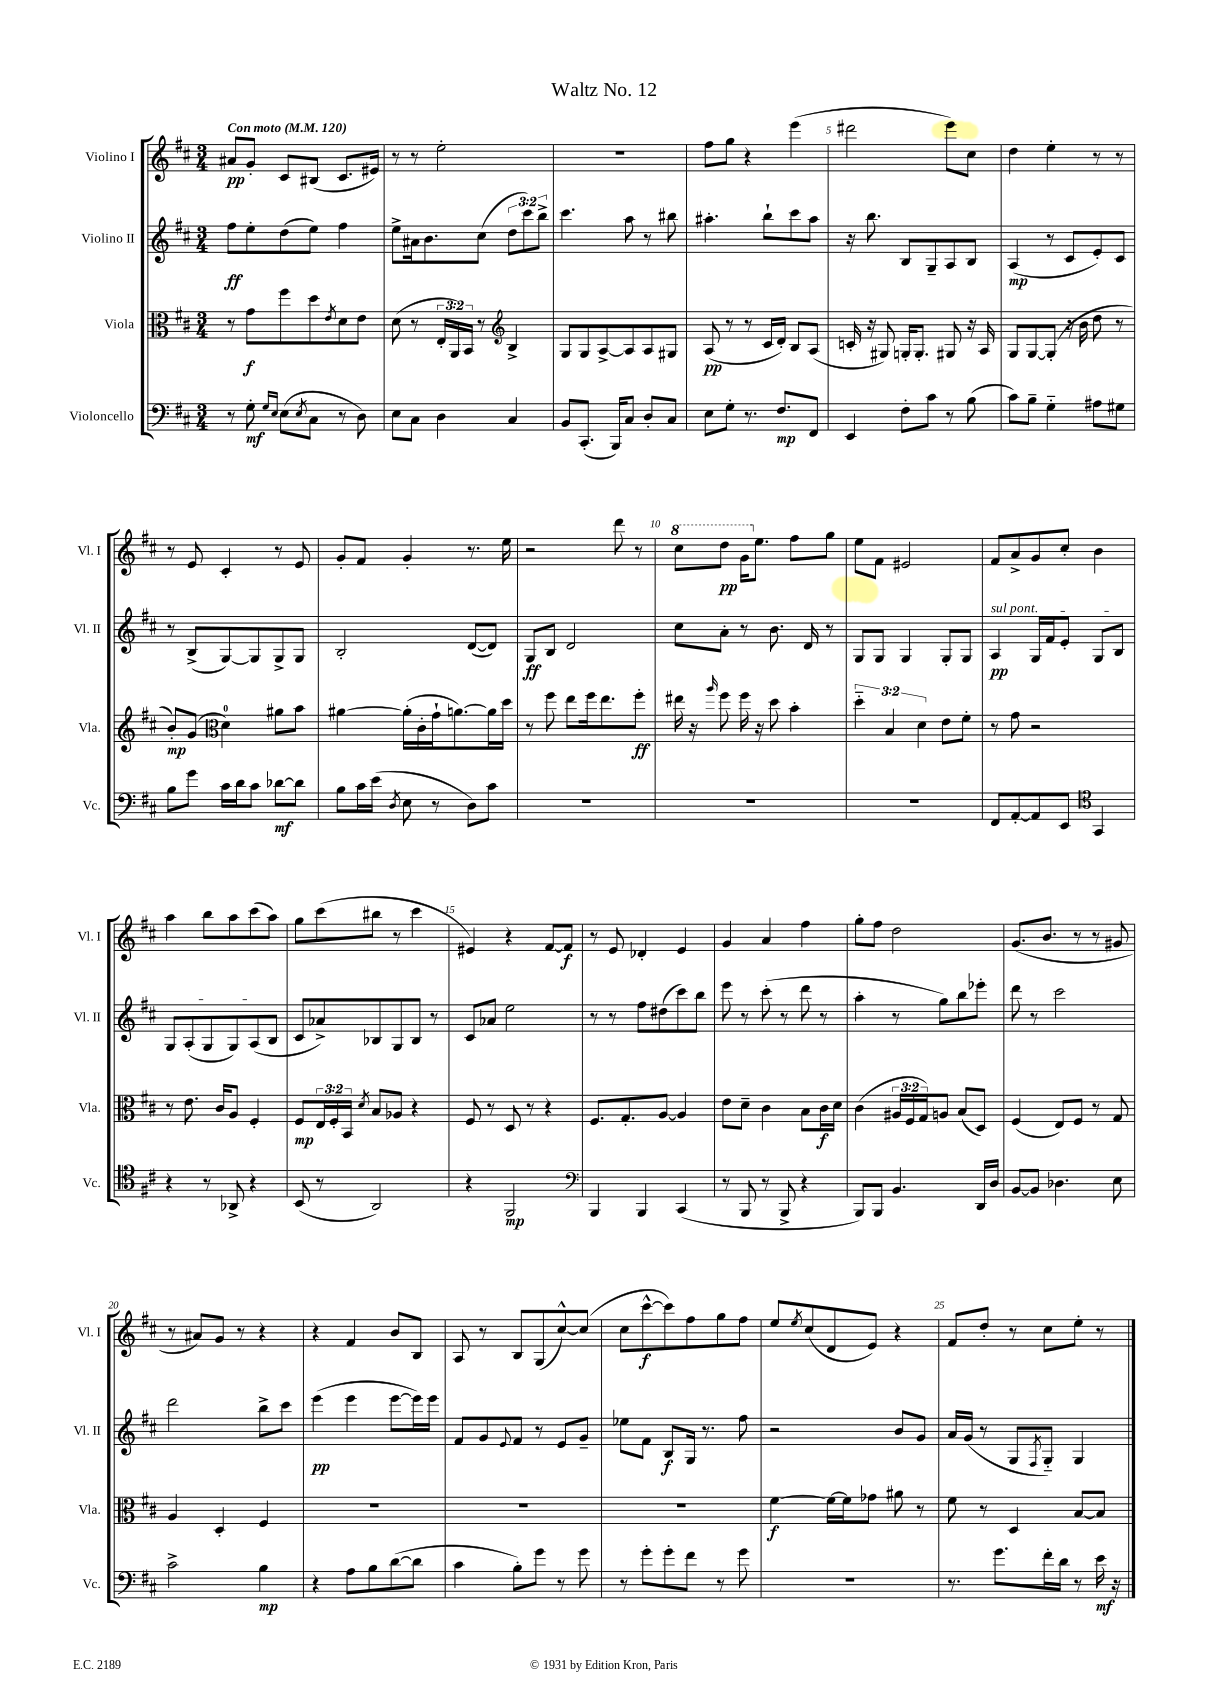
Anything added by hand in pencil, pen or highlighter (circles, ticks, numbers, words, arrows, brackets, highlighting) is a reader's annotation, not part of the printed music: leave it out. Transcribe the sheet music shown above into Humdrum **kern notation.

**kern	**dynam	**kern	**dynam	**kern	**dynam	**kern	**dynam
*part4	*part4	*part3	*part3	*part2	*part2	*part1	*part1
*staff4	*staff4	*staff3	*staff3	*staff2	*staff2	*staff1	*staff1
*I"Violoncello	*	*I"Viola	*	*I"Violino II	*	*I"Violino I	*
*I'Vc.	*	*I'Vla.	*	*I'Vl. II	*	*I'Vl. I	*
*clefF4	*	*clefC3	*	*clefG2	*	*clefG2	*
*k[f#c#]	*	*k[f#c#]	*	*k[f#c#]	*	*k[f#c#]	*
*M3/4	*	*M3/4	*	*M3/4	*	*M3/4	*
*MM120	*	*MM120	*	*MM120	*	*MM120	*
=1	=1	=1	=1	=1	=1	=1	=1
!	!	!	!	!	!	!LO:TX:a:B:t=Con moto	!
8r	.	8r	.	8ff#\L	ff	8a#X/L	pp
8G'\	mf	8g\L	f	8ee'\	.	8g'/J	.
16qqG/LL	.	.	.	.	.	.	.
16qqE/JJ	.	.	.	.	.	.	.
(8E\L	.	8ff#\	.	(8dd\	.	8c#/L	.
8qE/	.	.	.	.	.	.	.
8C#\J	.	8dd\	.	8ee\J)	.	(8B#X/J	.
.	.	8qe/	.	.	.	.	.
8r	.	8d\	.	4ff#\	.	8.c#/L	.
8D\)	.	8e\J	.	.	.	.	.
.	.	.	.	.	.	16e#X/Jk)	.
=2	=2	=2	=2	=2	=2	=2	=2
8E\L	.	(8d\	.	8ee^\L	.	8r	.
8C#\J	.	8r	.	16a#X\k	.	8r	.
.	.	.	.	8.b\	.	.	.
4D\	.	24E'/LL	.	.	.	2ee'\	.
.	.	24AA/)	.	.	.	.	.
.	.	24BB/JJ	.	.	.	.	.
.	.	8r	.	(8cc#\J	.	.	.
*	*	*clefG2	*	*	*	*	*
4C#/	.	4B^/	.	12dd\L	.	.	.
.	.	.	.	12ccc#\)	.	.	.
.	.	.	.	12bb^\J	.	.	.
=3	=3	=3	=3	=3	=3	=3	=3
8BB/L	.	8G/L	.	4.ccc#\	.	2.r	.
(8.CC#'/J	.	8G/	.	.	.	.	.
.	.	[8A^/	.	.	.	.	.
16BBB/KL)	.	.	.	.	.	.	.
8C#/J	.	8A/]	.	8aa\	.	.	.
8D'/L	.	8A/	.	8r	.	.	.
8C#/J	.	8G#X/J	.	8bb#X\	.	.	.
=4	=4	=4	=4	=4	=4	=4	=4
8E\L	.	(8A/	pp	4.aa#X'\	.	8ff#\L	.
8G'\J	.	8r	.	.	.	8gg\J	.
8.r	.	8r	.	.	.	4r	.
.	.	16c#/LL	.	8bb`\L	.	.	.
8.F#/L	mp	16d'/JJ)	.	.	.	.	.
.	.	8B/L	.	8ccc#\	.	(4eee\	.
8FF#/J	.	(8A/J	.	8aa#\J	.	.	.
=5	=5	=5	=5	=5	=5	=5	=5
4EE/	.	16cn'/	.	16r	.	2ddd#X\	.
.	.	16r	.	8.bb\	.	.	.
.	.	8G#X/)	.	.	.	.	.
8F#'\L	.	16Gn'/KL	.	8B/L	.	.	.
.	.	8.G'/J	.	.	.	.	.
8c#\J	.	.	.	8G~/	.	.	.
8r	.	8G#X/	.	8A/	.	8eee\L)	.
(8B\	.	16r	.	8B/J	.	8cc#\J	.
.	.	16A/	.	.	.	.	.
=6	=6	=6	=6	=6	=6	=6	=6
8c#\L)	.	8G/L	.	(4A/	mp	4dd\	.
8B~\J	.	[8G/	.	.	.	.	.
4G\	.	(8G'/J]	.	8r	.	4ee'\	.
.	.	16r	.	8c#/L	.	.	.
.	.	16b\	.	.	.	.	.
8A#X\L	.	8dd\	.	8e'/)	.	8r	.
8G#X\J	.	8r	.	8c#/J	.	8r	.
!!LO:LB:g=z
=7	=7	=7	=7	=7	=7	=7	=7
8B\L	.	8b'/L)	mp	8r	.	8r	.
8g\J	.	(8g/J	.	(8B^/L	.	8e/	.
*	*	*clefC3	*	*	*	*	*
16c#\LL	.	4d\)	.	[8G/)	.	4c#'/	.
16d\J	.	.	.	.	.	.	.
8c#\J	.	.	.	8G/]	.	.	.
[8d-X\L	mf	8a#X\L	.	8G^/	.	8r	.
8d-\J]	.	8b\J	.	8G/J	.	8e/	.
=8	=8	=8	=8	=8	=8	=8	=8
8B\L	.	[4a#X\	.	2B'/	.	8g'/L	.
16c#\L	.	.	.	.	.	8f#/J	.
(16e\JJ	.	.	.	.	.	.	.
8qD/	.	.	.	.	.	.	.
8E\	.	(16a#'\LL]	.	.	.	4g'/	.
.	.	16c#'\	.	.	.	.	.
8r	.	16g`\J	.	.	.	.	.
.	.	[8.an\)	.	.	.	.	.
8D\L)	.	.	.	([8d/L	.	8.r	.
8c#\J	.	16a\L]	.	8d/J])	.	.	.
.	.	16dd\JJ	.	.	.	16ee\	.
=9	=9	=9	=9	=9	=9	=9	=9
2.r	.	8r	.	8G/L	ff	2r	.
.	.	8ff#\	.	8B/J	.	.	.
.	.	8ee\L	.	2d/	.	.	.
.	.	16ff#\k	.	.	.	.	.
.	.	8.ee\	.	.	.	.	.
.	.	.	.	.	.	8ddd\	.
.	.	8ff#'\J	ff	.	.	8r	.
=10	=10	=10	=10	=10	=10	=10	=10
*	*	*	*	*	*	*8va	*
2.r	.	16ee#X\	.	8cc#\L	.	8ccc#\L	.
.	.	16r	.	.	.	.	.
.	.	16qqaa/	.	.	.	.	.
.	.	8ff#\	.	8a'\J	.	8ddd\J	pp
.	.	16ff#\	.	8r	.	16gg\KL	.
*	*	*	*	*	*	*X8va	*
.	.	16r	.	.	.	8.ee\J	.
.	.	8dd\	.	8.b\	.	.	.
.	.	4b'\	.	.	.	8ff#\L	.
.	.	.	.	16d/	.	.	.
.	.	.	.	8r	.	8gg\J	.
=11	=11	=11	=11	=11	=11	=11	=11
2.r	.	6dd\	.	8G/L	.	8ee\L	.
.	.	.	.	8G/J	.	8f#\J	.
.	.	6B/	.	.	.	.	.
.	.	.	.	4G/	.	2e#X/	.
.	.	6d\	.	.	.	.	.
.	.	8e\L	.	8G'/L	.	.	.
.	.	8f#'\J	.	8G/J	.	.	.
=12	=12	=12	=12	=12	=12	=12	=12
!	!	!	!	!LO:TX:a:i:t=sul pont.	!	!	!
8FF#/L	.	8r	.	4A/	pp	8f#/L	.
[8AA'/	.	8g\	.	.	.	8a^/	.
8AA/]	.	2r	.	16G/LL	.	8g/	.
.	.	.	.	16f#/J	.	.	.
8EE/J	.	.	.	8e'/J	.	8cc#'/J	.
*clefC4	*	*	*	*	*	*	*
4GG/	.	.	.	8G/L	.	4b\	.
.	.	.	.	8B/J	.	.	.
!!LO:LB:g=z
=13	=13	=13	=13	=13	=13	=13	=13
4r	.	8r	.	8G/L	.	4aa\	.
.	.	8.e\	.	(8A'/	.	.	.
8r	.	.	.	8G/	.	8bb\L	.
.	.	16c#/KL	.	.	.	.	.
8AA-X^/	.	8A/J	.	8G/)	.	8aa\	.
4r	.	4F#'/	.	(8A/	.	(8ccc#\	.
.	.	.	.	8B/J	.	8aa\J)	.
=14	=14	=14	=14	=14	=14	=14	=14
(8BB/	.	8F#/L	mp	8c#/L	.	8gg\L	.
8r	.	24E/L	.	8a-X^/)	.	(8ccc#\	.
.	.	24F#'/	.	.	.	.	.
.	.	24BB/JJ	.	.	.	.	.
.	.	8qd/	.	.	.	.	.
2AA/)	.	8B/L	.	8B-X/	.	8bb#X\J	.
.	.	8A-X/J	.	8G/	.	8r	.
.	.	4r	.	8B-/J	.	4ccc#\	.
.	.	.	.	8r	.	.	.
=15	=15	=15	=15	=15	=15	=15	=15
4r	.	8F#/	.	8c#/L	.	4e#X/)	.
.	.	8r	.	8a-X/J	.	.	.
2FF#/	mp	8D/	.	2ee\	.	4r	.
.	.	8r	.	.	.	.	.
.	.	4r	.	.	.	[8f#/L	.
.	.	.	.	.	.	8f#/J]	f
=16	=16	=16	=16	=16	=16	=16	=16
*clefF4	*	*	*	*	*	*	*
4BBB/	.	8.F#/L	.	8r	.	8r	.
.	.	.	.	8r	.	8e/	.
.	.	8.G'/	.	.	.	.	.
4BBB/	.	.	.	8ff#\L	.	4d-X'/	.
.	.	[8A/J	.	(8dd#X\	.	.	.
(4CC#/	.	4A/]	.	8ccc#\)	.	4e/	.
.	.	.	.	8bb\J	.	.	.
=17	=17	=17	=17	=17	=17	=17	=17
8r	.	8e\L	.	8eee\	.	4g/	.
8BBB/	.	8d~\J	.	8r	.	.	.
8r	.	4c#\	.	(8ccc#'\	.	4a/	.
8BBB^/	.	.	.	8r	.	.	.
4r	.	8B\L	.	8ddd\	.	4ff#\	.
.	.	16c#\L	f	8r	.	.	.
.	.	16d\JJ	.	.	.	.	.
=18	=18	=18	=18	=18	=18	=18	=18
8BBB/L)	.	(4c#\	.	4aa'\	.	8gg'\L	.
8BBB/J	.	.	.	.	.	8ff#\J	.
4.BB/	.	24A#X/LL	.	8r	.	2dd\	.
.	.	24F#/	.	.	.	.	.
.	.	24G/J)	.	.	.	.	.
.	.	8An/J	.	8gg\L)	.	.	.
.	.	(8B/L	.	8bb\	.	.	.
16DD/LL	.	8D/J)	.	8eee-X'\J	.	.	.
16D/JJ	.	.	.	.	.	.	.
=19	=19	=19	=19	=19	=19	=19	=19
[8BB/L	.	(4F#/	.	8ddd\	.	(8.g/L	.
8BB/J]	.	.	.	8r	.	.	.
.	.	.	.	.	.	8.b/J	.
4.D-X\	.	8E/L)	.	2ccc#\	.	.	.
.	.	8F#/J	.	.	.	8r	.
.	.	8r	.	.	.	8r	.
8E\	.	8G/	.	.	.	8g#X/	.
!!LO:LB:g=z
=20	=20	=20	=20	=20	=20	=20	=20
2c#^\	.	4A/	.	2ddd\	.	8r	.
.	.	.	.	.	.	8a#X/L)	.
.	.	4D'/	.	.	.	8g/J	.
.	.	.	.	.	.	8r	.
4B\	mp	4F#/	.	8bb^\L	.	4r	.
.	.	.	.	8ccc#\J	.	.	.
=21	=21	=21	=21	=21	=21	=21	=21
4r	.	2.r	.	(4eee\	pp	4r	.
8A\L	.	.	.	4eee\	.	4f#/	.
8B\	.	.	.	.	.	.	.
([8d\	.	.	.	[8eee\L	.	8b/L	.
8d\J]	.	.	.	16eee\L])	.	8B/J	.
.	.	.	.	16eee\JJ	.	.	.
=22	=22	=22	=22	=22	=22	=22	=22
4c#\	.	2.r	.	8f#/L	.	8A/	.
.	.	.	.	8g/	.	8r	.
.	.	.	.	8qqe/	.	.	.
8B'\L)	.	.	.	8f#/J	.	8B/L	.
8g\J	.	.	.	8r	.	(8G/	.
8r	.	.	.	8e/L	.	[8cc#^^/)	.
8g\	.	.	.	8g~/J	.	(8cc#/J]	.
=23	=23	=23	=23	=23	=23	=23	=23
8r	.	2.r	.	8ee-X\L	.	8cc#\L	.
8g'\L	.	.	.	8f#\J	.	[8ccc#^^\	f
8g'\	.	.	.	8B/L	f	8ccc#\])	.
8f#\J	.	.	.	16G/Jk	.	8ff#\	.
.	.	.	.	8.r	.	.	.
8r	.	.	.	.	.	8gg\	.
8g\	.	.	.	8ff#\	.	8ff#\J	.
=24	=24	=24	=24	=24	=24	=24	=24
2.r	.	[4f#\	f	2r	.	8ee/L	.
.	.	.	.	.	.	8qee/	.
.	.	.	.	.	.	(8cc#/	.
.	.	16f#\LL_	.	.	.	8d/	.
.	.	16f#\J]	.	.	.	.	.
.	.	8g-X\J	.	.	.	8e/J)	.
.	.	8a#X\	.	8b/L	.	4r	.
.	.	8r	.	8g/J	.	.	.
=25	=25	=25	=25	=25	=25	=25	=25
8.r	.	8f#\	.	16a/LL	.	8f#/L	.
.	.	.	.	(16g/JJ	.	.	.
.	.	8r	.	8r	.	8dd'/J	.
8.g\L	.	.	.	.	.	.	.
.	.	4D/	.	8G/L	.	8r	.
.	.	.	.	8qF#/	.	.	.
16f#'\L	.	.	.	8G/J)	.	8cc#\L	.
16d\JJ	.	.	.	.	.	.	.
8r	.	[8B/L	.	4G/	.	8ee'\J	.
16e\	mf	8B/J]	.	.	.	8r	.
16r	.	.	.	.	.	.	.
==	==	==	==	==	==	==	==
*-	*-	*-	*-	*-	*-	*-	*-
